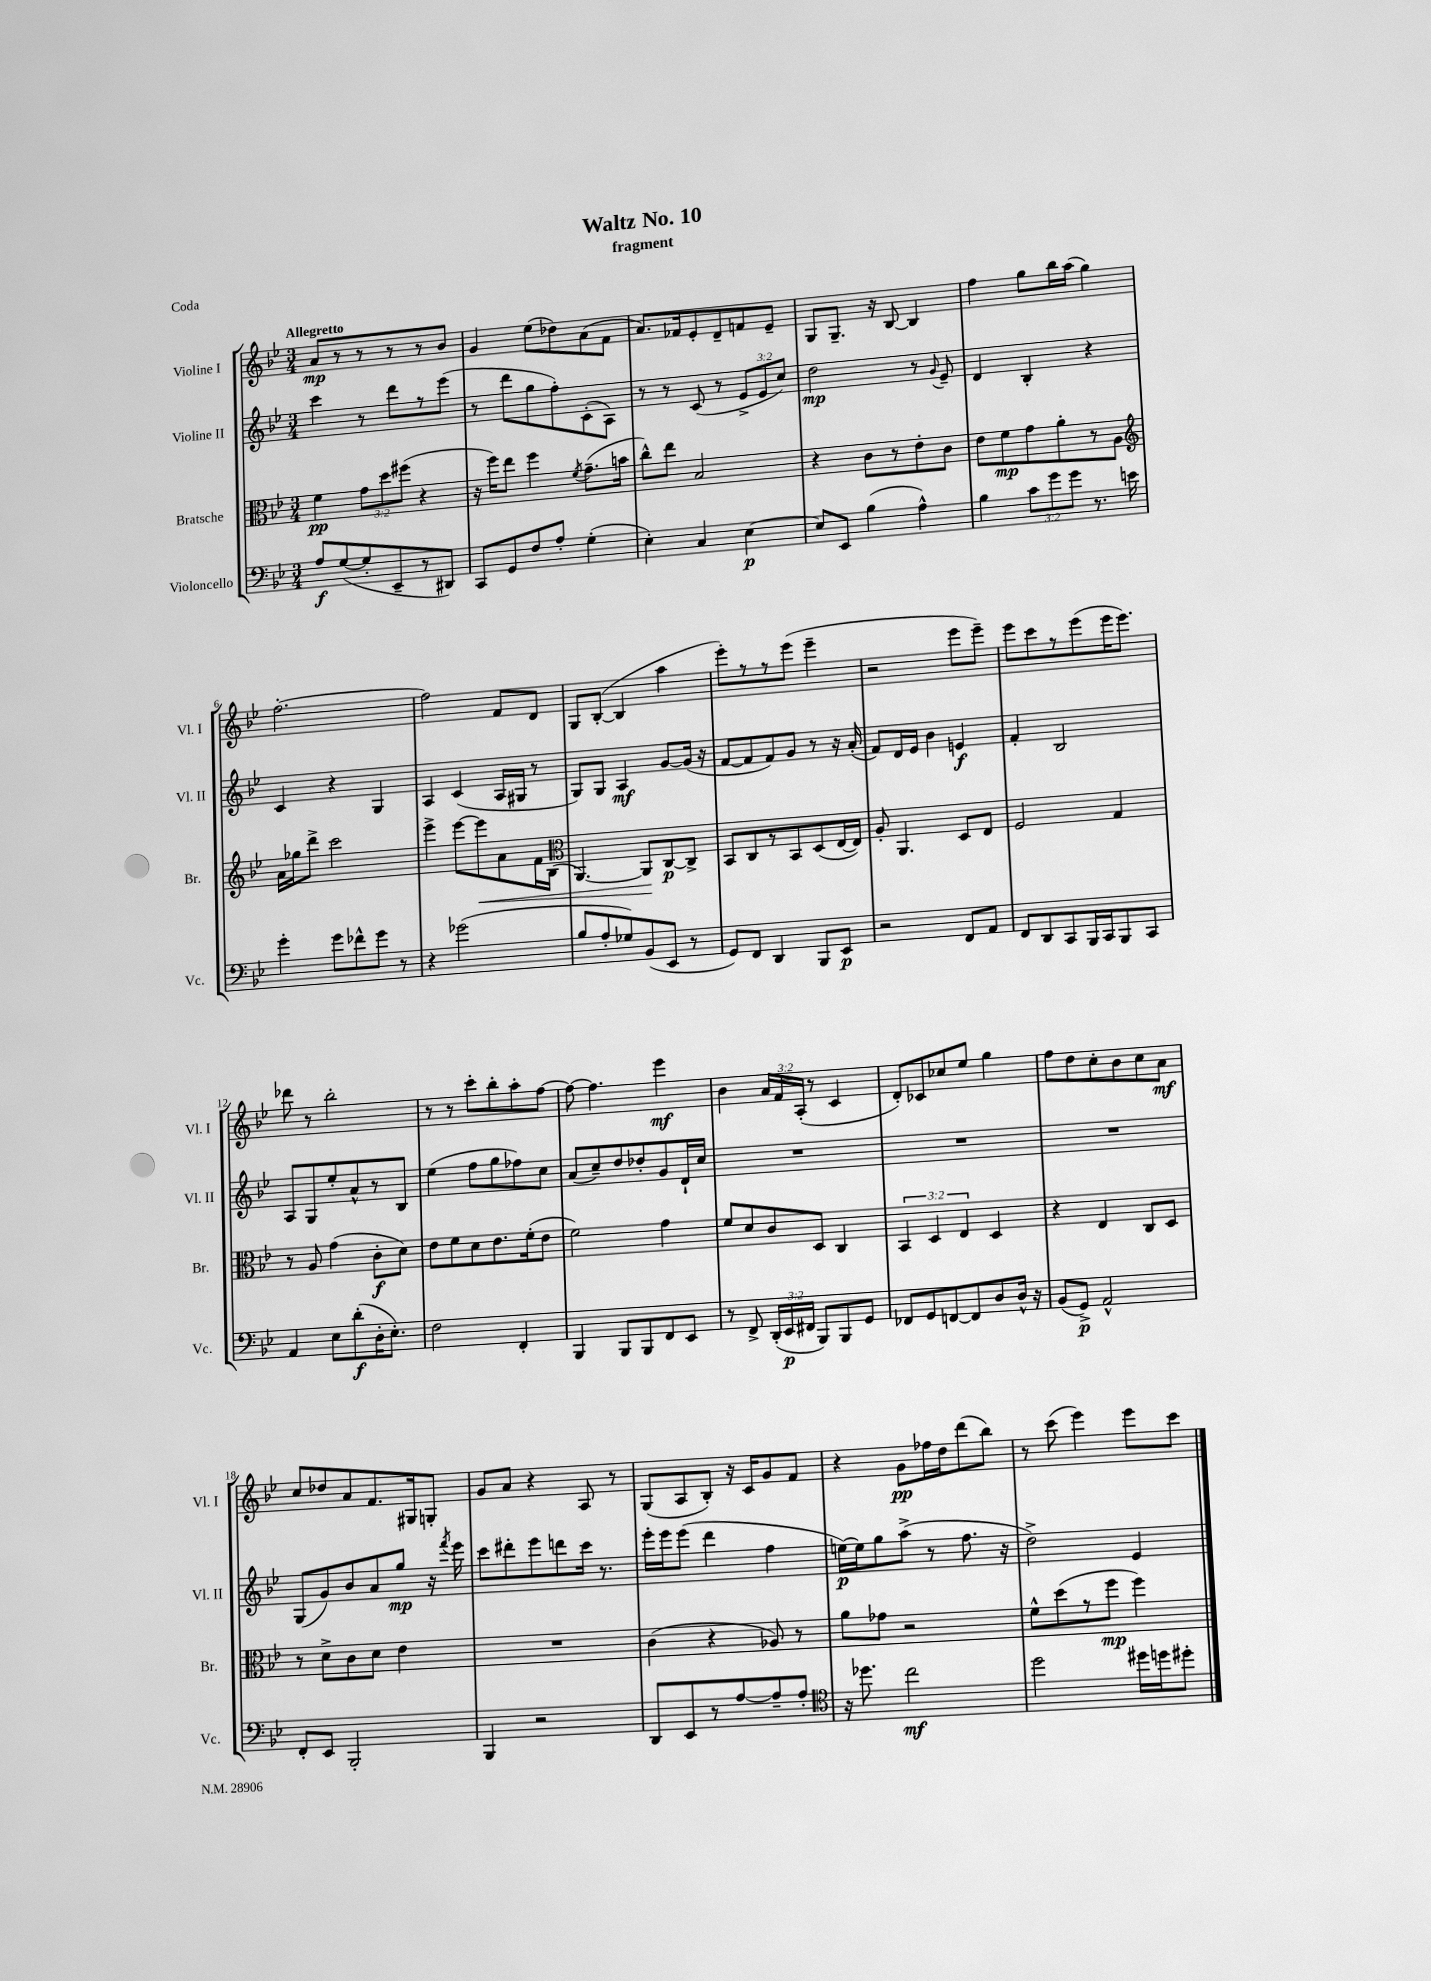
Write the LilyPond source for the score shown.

\header { title = "Waltz No. 10" subtitle = "fragment" piece = "Coda" }
<<
\new StaffGroup <<
\new Staff = "s0" \with { instrumentName = "Violine I" shortInstrumentName = "Vl. I" } {
    \clef treble \key bes \major \numericTimeSignature \time 3/4 \override Staff.TupletNumber.text = #tuplet-number::calc-fraction-text \tempo "Allegretto"
    \autoBeamOff a'8[\mp r8 r8 r8 r8 bes'8] |
    g'4 ees''8[( des''8) a'8( f'8] |
    a'8.[) fes'16 ees'8-. d'8-- f'8 ees'8]-- |
    g8[ g8.]-- r16 bes8~ bes4 |
    f''4 g''8[ bes''16 a''16]( g''4) |
    f''2.~-. |
    f''2 f'8[ d'8] |
    g8[ bes8]~-.( bes4 a''4 |
    ees'''8[-.) r8 r8 ees'''8]( ees'''4-- |
    r2 ees'''8[ ees'''8]--) |
    ees'''8[ c'''8 r8 ees'''8( ees'''16 ees'''8.]) |
    des'''8 r8 bes''2-. |
    r8 r8 c'''8[-. bes''8-. a''8-. f''8]~ |
    f''8~ f''4. ees'''4\mf |
    bes'4 \tuplet 3/2 { a'16[ f'16 a16]-.( } r8 c'4 |
    d'8[-.) ces'8 ces''8 ees''8] g''4 |
    f''8[ d''8 c''8-. bes'8 c''8 a'8]\mf |
    c''8[ des''8 a'8 f'8. gis16 g8]-. |
    g'8[ a'8] r4 a8 r8 |
    g8[( a8 bes8]-.) r16 c'16[ g'8 f'8] |
    r4 g'8[\pp fes''16 d''16 d'''8( bes''8]) |
    r8 c'''8( ees'''4) ees'''8[ c'''8] \bar "|." |
}
\new Staff = "s1" \with { instrumentName = "Violine II" shortInstrumentName = "Vl. II" } {
    \clef treble \key bes \major \numericTimeSignature \time 3/4 \override Staff.TupletNumber.text = #tuplet-number::calc-fraction-text
    \autoBeamOff c'''4 r8 d'''8[ r8 ees'''8]( |
    r8 d'''8[ g''8 f''8-.) c'8-.( a8]) |
    r8 r8 c'8( r8 \tuplet 3/2 { ees'8[-> ees'8 c''8]) } |
    d''2\mp r8 \appoggiatura { g'8 } ees'8-- |
    d'4 bes4-. r4 |
    c'4 r4 g4 |
    a4 c'4( a16[ gis16] r8 |
    g8[) g8] a4\mf g'8[~ g'16]( r16 |
    f'8[~ f'8 f'8) g'8] r8 r16 a'16-.( |
    f'8[) d'16 ees'16] bes'4 e'4\f |
    f'4-. bes2 |
    a8[ g8 ees''8-. a'8-^ r8 bes8] |
    ees''4( f''8[ g''8 fes''8) c''8] |
    a'8[( c''8--) d''8 des''8-. g'8 d'16-! c''16] |
    R2. |
    R2. |
    R2. |
    g8[( g'8) bes'8 a'8 g''8]\mp r16 \acciaccatura { f'''8 } ees'''16 |
    c'''8[ dis'''8-. ees'''8 d'''8 c'''16] r8. |
    ees'''16[-. ees'''16 ees'''8]( d'''4 f''4 |
    e''16[~\p) e''16 g''8 a''8]->( r8 f''8. r16 |
    d''2->) ees'4 \bar "|." |
}
\new Staff = "s2" \with { instrumentName = "Bratsche" shortInstrumentName = "Br." } {
    \clef alto \key bes \major \numericTimeSignature \time 3/4 \override Staff.TupletNumber.text = #tuplet-number::calc-fraction-text
    \autoBeamOff f'4\pp \tuplet 3/2 { g'8[ d''8 fis''8]( } r4 |
    r16 f''16[) ees''8] f''4 \acciaccatura { f'8 } g'8.[--( b'16] |
    c''8[-^) ees''8] bes2 |
    r4 c'8[ r8 ees'8-. c'8] |
    ees'8[ f'8\mp g'8 a'8-. r8 a8] |
    \clef treble a'16[ ges''16 d'''8]-> c'''2 |
    ees'''4-> ees'''8[~ ees'''8\< a'8 f'16 bes16]( |
    \clef alto a,4.~) a,8[\! c8~\p c8]-> |
    bes,8[ c8 r8 bes,8 d8( ees16~ ees16]) |
    a8-. a,4. d8[ ees8] |
    f2 g4 |
    r8 a8 g'4( c'8[-.\f d'8]) |
    ees'8[ f'8 d'8 ees'8. f'16-.( ees'8] |
    f'2) g'4 |
    f'8[ d'8 c'8 d8] c4 |
    \tuplet 3/2 { bes,4 d4 ees4 } d4 |
    r4 ees4 c8[ d8] |
    r8 d'8[-> c'8 d'8] ees'4 |
    R2. |
    c'4( r4 aes8) r8 |
    a'8[ ges'8] r2 |
    f'8[-^ d''8( r8 f''8]\mp f''4) \bar "|." |
}
\new Staff = "s3" \with { instrumentName = "Violoncello" shortInstrumentName = "Vc." } {
    \clef bass \key bes \major \numericTimeSignature \time 3/4 \override Staff.TupletNumber.text = #tuplet-number::calc-fraction-text
    \autoBeamOff a8[\f g8~( g8-. ees,8-- r8 dis,8]) |
    c,8[ g,8 f8 a8]-. g4-.( |
    ees4-.) c4 ees4~\p |
    ees8[ ees,8] bes4( a4-^) |
    bes4 \tuplet 3/2 { c'8[ g'8 g'8] } r8. e'16 |
    g'4-. g'8[ fes'8-^ g'8] r8 |
    r4 ges'2( |
    bes8[ a8-. ges8) bes,8( ees,8] r8 |
    g,8[) f,8] d,4 bes,,8[ ees,8]\p |
    r2 f,8[ a,8] |
    f,8[ d,8 c,8 bes,,16 c,16 bes,,8 c,8] |
    a,4 ees8[ d'8-.\f( d16-. ees8.]-.) |
    f2 f,4-. |
    bes,,4 bes,,8[ bes,,8 f,8 ees,8] |
    r8 f,8-> \tuplet 3/2 { d,16[-.( ees,16\p fis,16] } bes,,8[) bes,,8 g,8] |
    fes,8[ g,8 f,8~ f,8 d8 d16]-^ r16 |
    bes,8[( g,8]->\p) a,2-^ |
    f,8[-. ees,8] bes,,2-. |
    bes,,4 r2 |
    d,8[ ees,8 r8 a8~ a8-- a8]-. |
    \clef tenor r16 des''8. c''2\mf |
    d''2 dis''16[ d''16 dis''8]-. \bar "|." |
}
>>
>>
